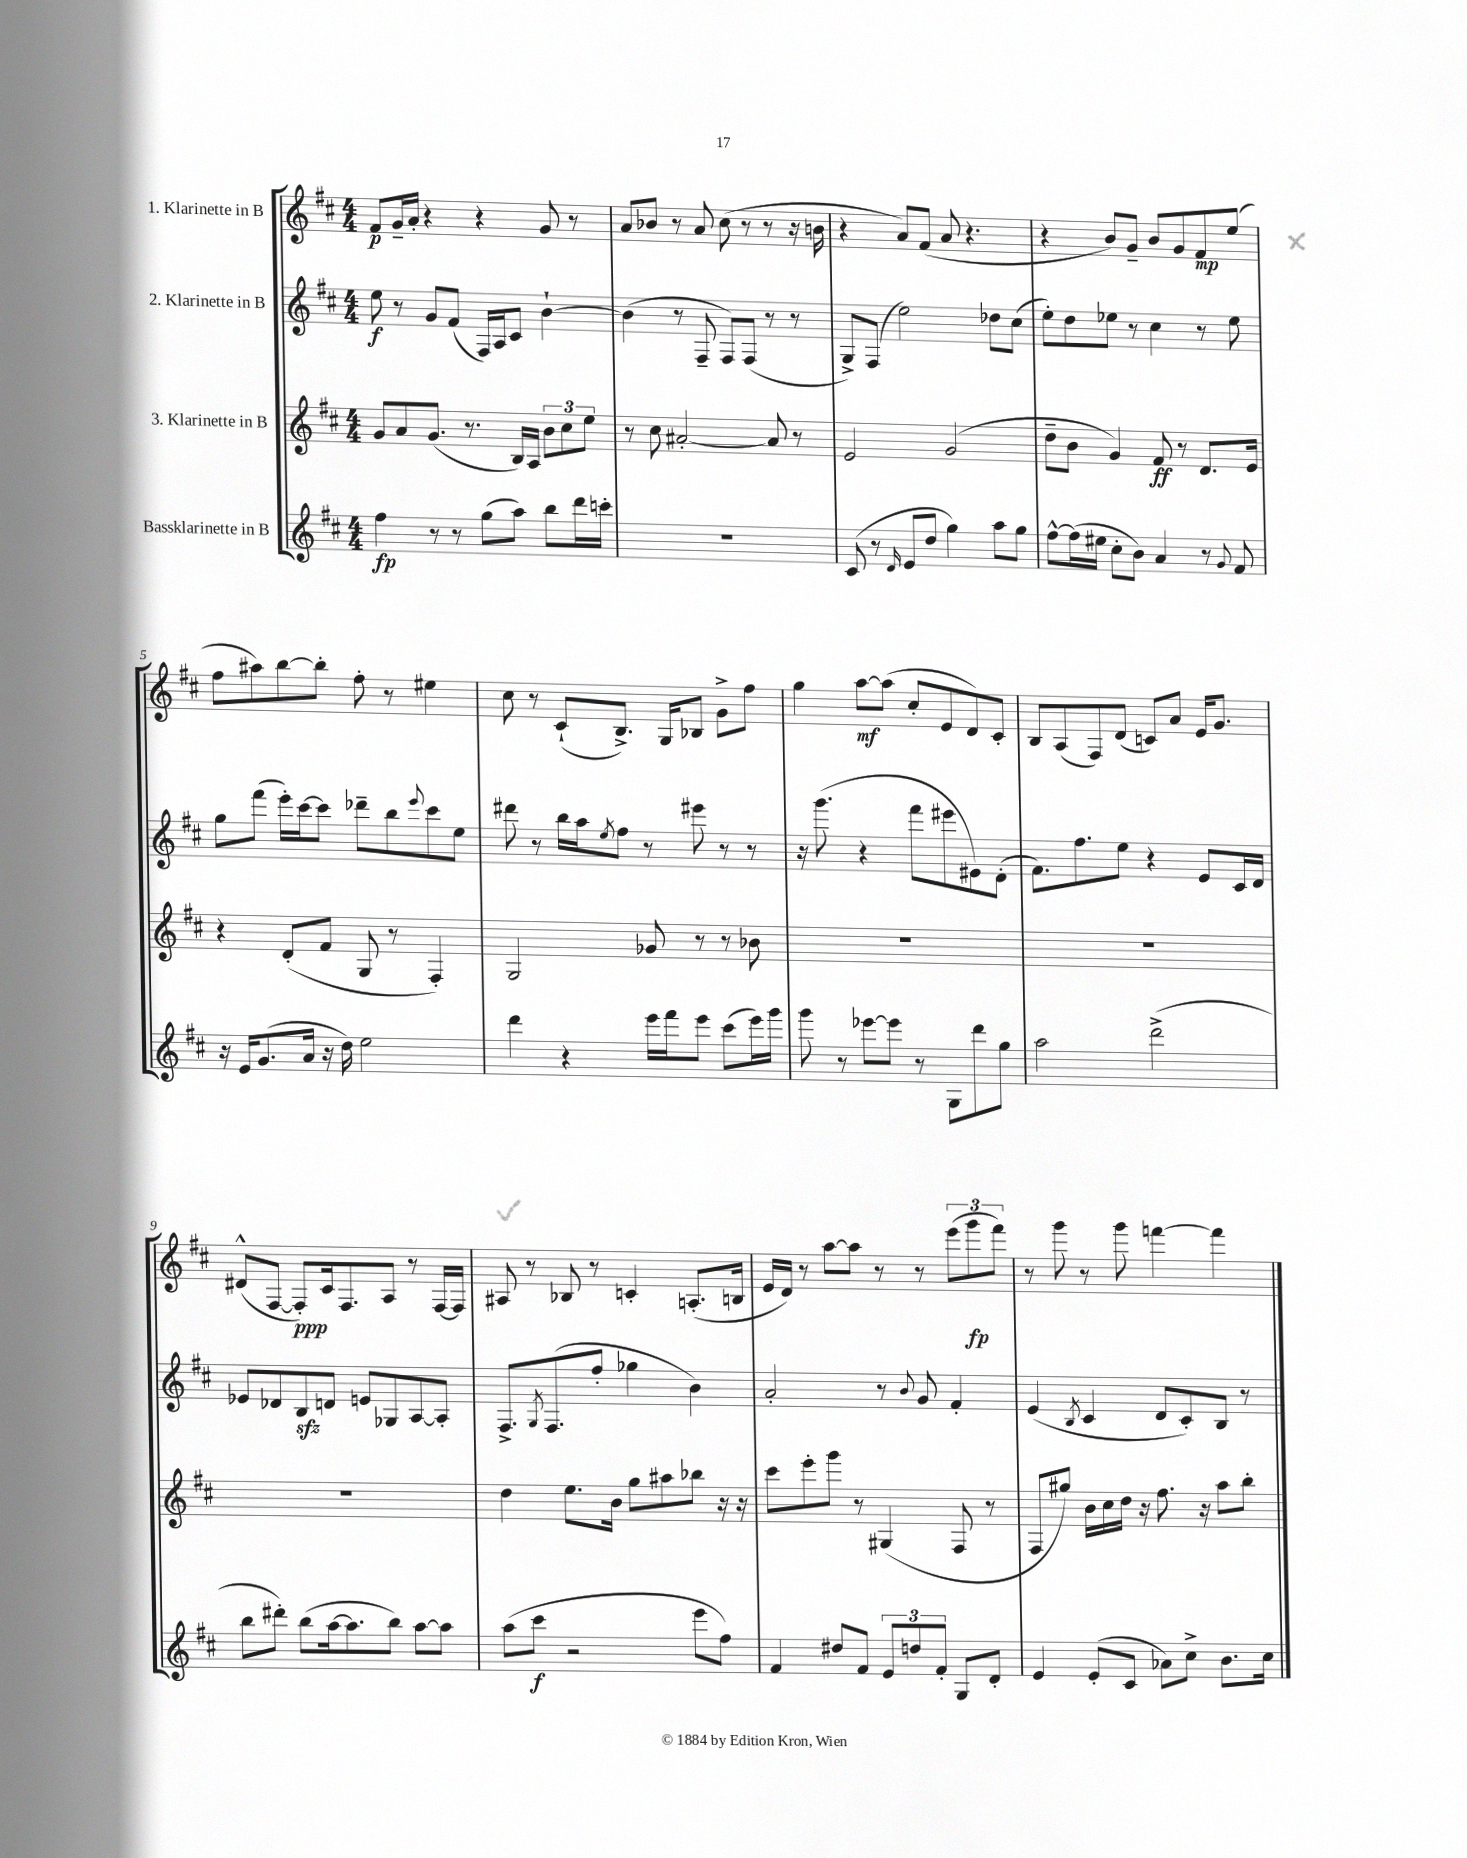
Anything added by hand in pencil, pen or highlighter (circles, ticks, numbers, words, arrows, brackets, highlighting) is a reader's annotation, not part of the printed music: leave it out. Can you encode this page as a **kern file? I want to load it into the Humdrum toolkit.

**kern	**kern	**kern	**kern
*staff4	*staff3	*staff2	*staff1
*clefG2	*clefG2	*clefG2	*clefG2
*k[f#c#]	*k[f#c#]	*k[f#c#]	*k[f#c#]
*M4/4	*M4/4	*M4/4	*M4/4
4ff#	8g	8ee	8f#
.	8a	8r	16g~
.	.	.	16a'
8r	(8.g	8g	4r
8r	.	(8f#	.
.	8.r	.	.
(8gg	.	16F#)	4r
.	.	16A	.
8aa)	16B)	8c#	.
.	16A	.	.
8bb	12b	[4b`	8g
.	12cc#	.	.
16ddd	.	.	8r
.	12ee	.	.
16ccc'	.	.	.
=	=	=	=
1r	8r	(4b]	8a
.	8cc#	.	8b-
.	[2a#'	8r	8r
.	.	8F#~	8a
.	.	8F#)	(8cc#
.	.	(8F#	8r
.	8a#]	8r	8r
.	8r	8r	16r
.	.	.	16b
=	=	=	=
(8c#	2e	8G^)	4r
8r	.	(8F#	.
16qqd	.	.	.
8e	.	2ee)	8a)
8dd	.	.	(8f#
4gg)	(2g	.	8a
.	.	.	4.r
8aa	.	8dd-	.
8gg	.	(8cc#	.
=	=	=	=
[8ff#^^	8dd~	8ee')	4r
(16ff#]	8b	8dd	.
16ee#	.	.	.
8cc#'	4g)	8ee-	8b)
8b)	.	8r	8g~
4a	8f#	4cc#	8b
.	8r	.	8g
8r	8.d	8r	8f#
8qqg	.	.	.
8f#	.	8ee-	(8ee
.	16e	.	.
=	=	=	=
16r	4r	8gg	8ff#
16e	.	.	.
(8.g	.	(8fff#	8aa#)
.	(8d'	16eee')	[8bb
16a	.	[16ccc#	.
16r	8f#	8ccc#]	8bb']
16dd)	.	.	.
2ee	8G	8ddd-~	8ff#'
.	8r	8bb	8r
.	.	8qqeee	.
.	4F#')	8ccc#	4ee#
.	.	8ee	.
=	=	=	=
4ddd	2G	8ddd#	8cc#
.	.	8r	8r
4r	.	16bb	(8c#`
.	.	16aa	.
.	.	8qee	.
.	.	8ff#	8.B^)
16eee	8g-	8r	.
16fff#	.	.	16G
8eee	8r	8eee#	8B-
(8ccc#	8r	8r	8g^
16eee)	8b-	8r	8ff#
16ggg	.	.	.
=	=	=	=
8ggg	1r	16r	4gg
.	.	(8.ggg	.
8r	.	.	.
[8eee-	.	4r	[8aa
8eee-]	.	.	(8aa]
8r	.	8fff#	8cc#'
8G	.	8eee#	8e
8ddd	.	8e#)	8d)
8gg	.	(8d'	8c#'
=	=	=	=
2aa	1r	8.f#)	8B
.	.	.	(8A
.	.	8.ff#	.
.	.	.	8F#)
.	.	8ee	(8d
(2ddd^	.	4r	8c)
.	.	.	8a
.	.	8e	16e
.	.	.	8.g
.	.	16c#	.
.	.	16d	.
=	=	=	=
8bb	1r	8e-	(8d#^^
8ddd#')	.	8d-	[8F#
(8bb	.	8B	8F#'])
[16aa	.	8d	16c#
8.aa]	.	.	8.F#
.	.	8e	.
8bb)	.	8G-	8A
[8aa	.	[8A	8r
8aa]	.	8A']	[16F#
.	.	.	16F#]
=	=	=	=
(8aa	4dd	8.F#^	8A#
8ccc#	.	.	8r
.	.	8qG	.
.	.	(8.F#	.
2r	8.ee	.	8B-
.	.	8ff#'	8r
.	16b	.	.
.	8gg	4gg-	4c'
.	8aa#	.	.
8eee	8bb-	4b)	(8.A'
8ff#)	16r	.	.
.	16r	.	16B
=	=	=	=
4f#	8ccc#	2a'	16e
.	.	.	16d)
.	8eee'	.	8r
8dd#	8ggg	.	[8aa
8f#	8r	.	8aa]
12e	(4G#	8r	8r
12dd	.	.	.
.	.	8qqb	.
.	.	8g	8r
12f#'	.	.	.
8G	8F#	4f#'	(12eee
.	.	.	12ggg
8d'	8r	.	.
.	.	.	12fff#)
=	=	=	=
4e	8F#	(4e	8r
.	8gg#)	.	8ggg
.	.	8qB	.
(8e'	16b	4c#	8r
.	16cc#	.	.
8c#	16dd	.	8ggg
.	16r	.	.
8a-)	8.ff#	8d	[4fff
8cc#^	.	8c#')	.
.	16r	.	.
8.b	8aa	8B	4fff]
.	8bb'	8r	.
16cc#	.	.	.
==	==	==	==
*-	*-	*-	*-
